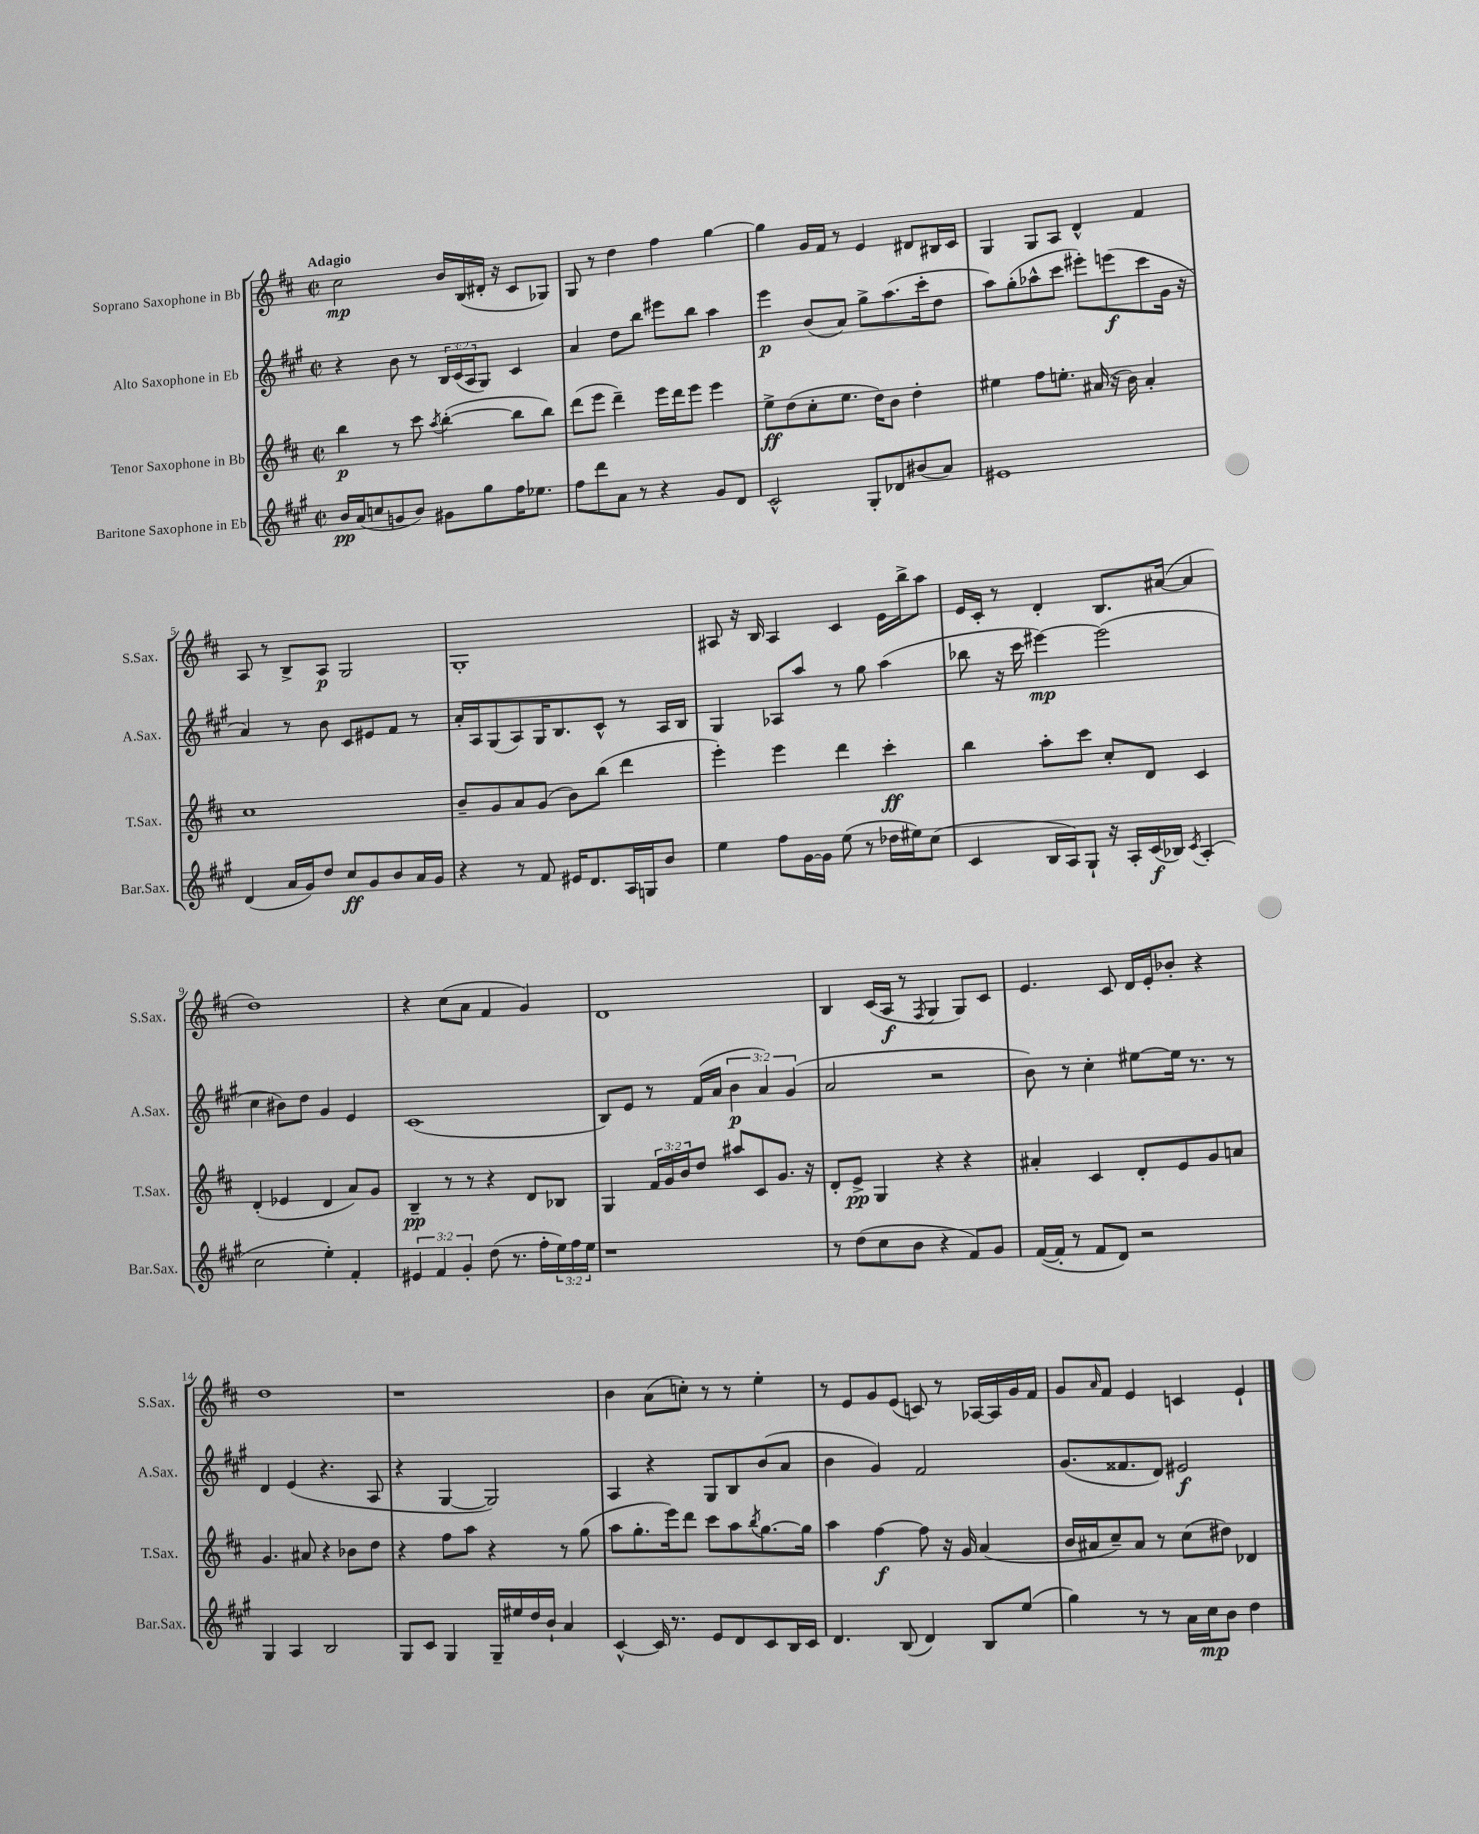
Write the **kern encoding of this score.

**kern	**dynam	**kern	**dynam	**kern	**dynam	**kern	**dynam
*part4	*part4	*part3	*part3	*part2	*part2	*part1	*part1
*staff4	*staff4	*staff3	*staff3	*staff2	*staff2	*staff1	*staff1
*I"Baritone Saxophone in Eb	*	*I"Tenor Saxophone in Bb	*	*I"Alto Saxophone in Eb	*	*I"Soprano Saxophone in Bb	*
*I'Bar.Sax.	*	*I'T.Sax.	*	*I'A.Sax.	*	*I'S.Sax.	*
*clefG2	*	*clefG2	*	*clefG2	*	*clefG2	*
*k[f#c#g#]	*	*k[f#c#]	*	*k[f#c#g#]	*	*k[f#c#]	*
*M2/2	*	*M2/2	*	*M2/2	*	*M2/2	*
*met(c|)	*	*met(c|)	*	*met(c|)	*	*met(c|)	*
=1	=1	=1	=1	=1	=1	=1	=1
!	!	!	!	!	!	!LO:TX:a:B:t=Adagio	!
16b/LL	pp	4bb\	p	4r	.	2cc#\	mp
(16a/J	.	.	.	.	.	.	.
8ccn/	.	.	.	.	.	.	.
8gn/	.	8r	.	8b\	.	.	.
8b/J)	.	8ccc#\	.	8r	.	.	.
.	.	8qaa/	.	.	.	.	.
8g#X\L	.	([4bb'\	.	24B/LL	.	16b/LL	.
.	.	.	.	(24c#/	.	.	.
.	.	.	.	.	.	(16B/	.
.	.	.	.	24A/J	.	.	.
8gg#\	.	.	.	8G#/J)	.	16d#X'/JJ	.
.	.	.	.	.	.	16r	.
16ff#\K	.	8bb\L]	.	4c#/	.	8c#/L	.
8.ee-X\J	.	.	.	.	.	.	.
.	.	8bb\J)	.	.	.	8G-X/J)	.
=2	=2	=2	=2	=2	=2	=2	=2
8ff#\L	.	(8ddd\L	.	4a/	.	8G/	.
8ddd\	.	8eee\J	.	.	.	8r	.
8a\J	.	4ddd~\)	.	8dd\L	.	4dd\	.
8r	.	.	.	8bb\J	.	.	.
4r	.	16eee\LL	.	8eee#X\L	.	4ff#\	.
.	.	16ddd\J	.	.	.	.	.
.	.	8eee\J	.	8bb\J	.	.	.
8g#/L	.	4eee\	.	4aa\	.	[4gg\	.
8d/J	.	.	.	.	.	.	.
=3	=3	=3	=3	=3	=3	=3	=3
2c#^^/	.	8ee^\L	ff	4eee\	p	4gg\]	.
.	.	(8dd\	.	.	.	.	.
.	.	8cc#'\	.	(8b/L	.	16g/LL	.
.	.	.	.	.	.	16f#/JJ	.
.	.	8.ee\J	.	8a/J)	.	8r	.
8G#'/L	.	.	.	8gg#^\L	.	4e/	.
.	.	16dd\KL)	.	.	.	.	.
8d-X/	.	8b\J	.	(8.aa\	.	.	.
(8b#X/	.	4dd'\	.	.	.	8d#X/L	.
.	.	.	.	16ccc#'\k	.	.	.
8a/J)	.	.	.	8dd\J	.	16B#X/L	.
.	.	.	.	.	.	16c#/JJ	.
=4	=4	=4	=4	=4	=4	=4	=4
1e#X	.	4ee#X\	.	8aa\L)	.	4G/	.
.	.	.	.	(8gg#'\	.	.	.
.	.	8ff#\L	.	8aa-X^^\	.	8G/L	.
.	.	8.een'\J	.	8ccc#\J	.	8A/J	.
.	.	.	.	8eee#X'\L)	.	4d^^/	.
.	.	(16a#X/	.	.	.	.	.
.	.	16r	.	(8eeen\	f	.	.
.	.	16b\)	.	.	.	.	.
.	.	4a#'/	.	8ccc#\	.	4f#/	.
.	.	.	.	16g#\Jk	.	.	.
.	.	.	.	16r	.	.	.
!!LO:LB:g=z
=5	=5	=5	=5	=5	=5	=5	=5
(4d/	.	1cc#	.	4a/)	.	8A/	.
.	.	.	.	.	.	8r	.
16a/LL	.	.	.	8r	.	8B^/L	.
16g#/J)	.	.	.	.	.	.	.
8dd/J	.	.	.	8b\	.	8A/J	p
8cc#/L	ff	.	.	8c#/L	.	2G/	.
8g#/	.	.	.	8e#X/	.	.	.
8b/	.	.	.	8f#/J	.	.	.
16a/L	.	.	.	8r	.	.	.
16g#/JJ	.	.	.	.	.	.	.
=6	=6	=6	=6	=6	=6	=6	=6
4r	.	8b~/L	.	16a'/LL	.	1G'	.
.	.	.	.	16A/J	.	.	.
.	.	8g/	.	(8G#/	.	.	.
8r	.	8a/	.	8A/)	.	.	.
8f#/	.	(8g/J	.	16G#/K	.	.	.
.	.	.	.	8.B/	.	.	.
16e#X/KL	.	8b\L)	.	.	.	.	.
8.d/	.	.	.	.	.	.	.
.	.	(8bb\J	.	8c#^^/J	.	.	.
16A/L	.	4ddd\	.	8r	.	.	.
16Gn/J	.	.	.	.	.	.	.
8b/J	.	.	.	16A/LL	.	.	.
.	.	.	.	16B/JJ	.	.	.
=7	=7	=7	=7	=7	=7	=7	=7
4ee\	.	4eee'\)	.	4G#/	.	8A#X/	.
.	.	.	.	.	.	16r	.
.	.	.	.	.	.	16B/	.
8ff#\L	.	4eee\	.	8A-X/L	.	4A#/	.
[16g#\L	.	.	.	8aa/J	.	.	.
16g#\JJ]	.	.	.	.	.	.	.
(8ee\	.	4ddd\	.	8r	.	4c#/	.
8r	.	.	.	8gg#\	.	.	.
16dd-X\LL	.	4ccc#'\	ff	(4aa\	.	16e\LL	.
16ee#X\J)	.	.	.	.	.	16bb^\J	.
(8cc#\J	.	.	.	.	.	8aa\J	.
=8	=8	=8	=8	=8	=8	=8	=8
4c#/	.	4bb\	.	8bb-X\	.	16e/LL	.
.	.	.	.	.	.	16c#'/JJ	.
.	.	.	.	16r	.	8r	.
.	.	.	.	16ccc#\	.	.	.
16B/LL	.	8aa'\L	.	[4eee#X\)	mp	4d'/	.
16A/J)	.	.	.	.	.	.	.
8G#`/J	.	8ccc#\J	.	.	.	.	.
16r	.	8cc#'/L	.	(2eee#\]	.	8.B/L	.
16A'/LL	.	.	.	.	.	.	.
(16c#/	f	8d/J	.	.	.	.	.
16B-X/JJ)	.	.	.	.	.	([16a#X/Jk	.
8qc#/	.	.	.	.	.	.	.
(4A'/	.	4c#/	.	.	.	4a#/]	.
!!LO:LB:g=z
=9	=9	=9	=9	=9	=9	=9	=9
2cc#\	.	(4d'/	.	4cc#\	.	1dd)	.
.	.	4e-X/	.	8b#X\L)	.	.	.
.	.	.	.	8dd\J	.	.	.
4ee'\)	.	4d/	.	4g#/	.	.	.
4f#'/	.	8a/L)	.	4e/	.	.	.
.	.	8g/J	.	.	.	.	.
=10	=10	=10	=10	=10	=10	=10	=10
6e#X/	.	4B~/	pp	(1c#	.	4r	.
6f#/	.	.	.	.	.	.	.
.	.	8r	.	.	.	(8cc#\L	.
6g#'/	.	.	.	.	.	.	.
.	.	8r	.	.	.	8a\J	.
(8dd\	.	4r	.	.	.	4f#/	.
8.r	.	.	.	.	.	.	.
.	.	8d/L	.	.	.	4g/)	.
16ff#'\LL	.	.	.	.	.	.	.
24ee\)	.	8B-X/J	.	.	.	.	.
24ff#\	.	.	.	.	.	.	.
24ee\JJ	.	.	.	.	.	.	.
=11	=11	=11	=11	=11	=11	=11	=11
1r	.	4G/	.	8B/L)	.	1d	.
.	.	.	.	8e/J	.	.	.
.	.	24f#/LL	.	8r	.	.	.
.	.	24g/	.	.	.	.	.
.	.	24b/J	.	.	.	.	.
.	.	8dd/J	.	(16f#/LL	.	.	.
.	.	.	.	16a/JJ	.	.	.
.	.	8aa#X/L	.	6b\	p	.	.
.	.	8c#/	.	.	.	.	.
.	.	.	.	6a/)	.	.	.
.	.	8.g/J	.	.	.	.	.
.	.	.	.	(6g#/	.	.	.
.	.	16r	.	.	.	.	.
=12	=12	=12	=12	=12	=12	=12	=12
8r	.	8d'/L	.	2a/	.	4B/	.
(8dd\L	.	8e^/J	pp	.	.	.	.
8cc#\	.	4G/	.	.	.	(16c#/LL	.
.	.	.	.	.	.	16A/JJ	f
8b\J	.	.	.	.	.	8r	.
.	.	.	.	.	.	8qF#/	.
4r	.	4r	.	2r	.	4G/	.
8f#/L)	.	4r	.	.	.	8G/L)	.
8g#/J	.	.	.	.	.	8c#/J	.
=13	=13	=13	=13	=13	=13	=13	=13
([16f#/LL	.	4a#X'/	.	8b\)	.	4.e/	.
16f#'/JJ]	.	.	.	.	.	.	.
8r	.	.	.	8r	.	.	.
8f#/L	.	4c#/	.	4cc#'\	.	.	.
8d/J)	.	.	.	.	.	8c#/	.
2r	.	8d'/L	.	[8ee#X\L	.	16d/LL	.
.	.	.	.	.	.	16e'/J	.
.	.	8e/	.	16ee#\Jk]	.	8b-X'/J	.
.	.	.	.	8.r	.	.	.
.	.	8g/	.	.	.	4r	.
.	.	8an/J	.	8r	.	.	.
!!LO:LB:g=z
=14	=14	=14	=14	=14	=14	=14	=14
4G#/	.	4.g/	.	4d/	.	1dd	.
4A/	.	.	.	(4e/	.	.	.
.	.	8a#X/	.	.	.	.	.
2B/	.	4r	.	4.r	.	.	.
.	.	8b-X\L	.	.	.	.	.
.	.	8dd\J	.	8A/	.	.	.
=15	=15	=15	=15	=15	=15	=15	=15
8G#/L	.	4r	.	4r	.	1r	.
8c#/J	.	.	.	.	.	.	.
4G#/	.	8ff#\L	.	[4G#/	.	.	.
.	.	8aa\J	.	.	.	.	.
16G#~/LL	.	4r	.	2G#/])	.	.	.
16ee#X/	.	.	.	.	.	.	.
16dd/	.	.	.	.	.	.	.
16b`/JJ	.	.	.	.	.	.	.
4a/	.	8r	.	.	.	.	.
.	.	(8gg\	.	.	.	.	.
=16	=16	=16	=16	=16	=16	=16	=16
[4c#^^/	.	8aa\L	.	4A/	.	4b\	.
.	.	8.gg'\	.	.	.	.	.
16c#/]	.	.	.	4r	.	(8a\L	.
8.r	.	16eee\k)	.	.	.	.	.
.	.	8ddd\J	.	.	.	8ccn'\J)	.
8e/L	.	8ccc#\L	.	8G#/L	.	8r	.
8d/	.	8aa\	.	8B/	.	8r	.
.	.	8qbb/	.	.	.	.	.
8c#/	.	[8.gg\	.	(8b/	.	4ee'\	.
16B/L	.	.	.	8a/J	.	.	.
16c#/JJ	.	16gg\Jk]	.	.	.	.	.
=17	=17	=17	=17	=17	=17	=17	=17
4.d/	.	4aa\	.	4b\	.	8r	.
.	.	.	.	.	.	8e/L	.
.	.	[4ff#\	f	4g#/)	.	8g/	.
(8B/	.	.	.	.	.	(8e/J	.
4d/)	.	8ff#\]	.	2f#/	.	8cn/)	.
.	.	16r	.	.	.	8r	.
.	.	16g/	.	.	.	.	.
8B/L	.	(4a/	.	.	.	[16A-X/LL	.
.	.	.	.	.	.	16A-/]	.
(8ee/J	.	.	.	.	.	16g/	.
.	.	.	.	.	.	16f#/JJ	.
=18	=18	=18	=18	=18	=18	=18	=18
4gg#\)	.	16b/LL	.	(8.g#/L	.	8g/L	.
.	.	16a#X/J	.	.	.	.	.
.	.	.	.	.	.	16qqa/	.
.	.	8cc#~/)	.	.	.	8f#/J	.
.	.	.	.	8.f##X/	.	.	.
8r	.	8a#/J	.	.	.	4e/	.
8r	.	8r	.	8d/J)	.	.	.
16a\LL	.	(8cc#\L	.	2e#X/	f	4cn/	.
16cc#\J	mp	.	.	.	.	.	.
8b\J	.	8dd#X\J)	.	.	.	.	.
4dd\	.	4d-X/	.	.	.	4e`/	.
==	==	==	==	==	==	==	==
*-	*-	*-	*-	*-	*-	*-	*-
